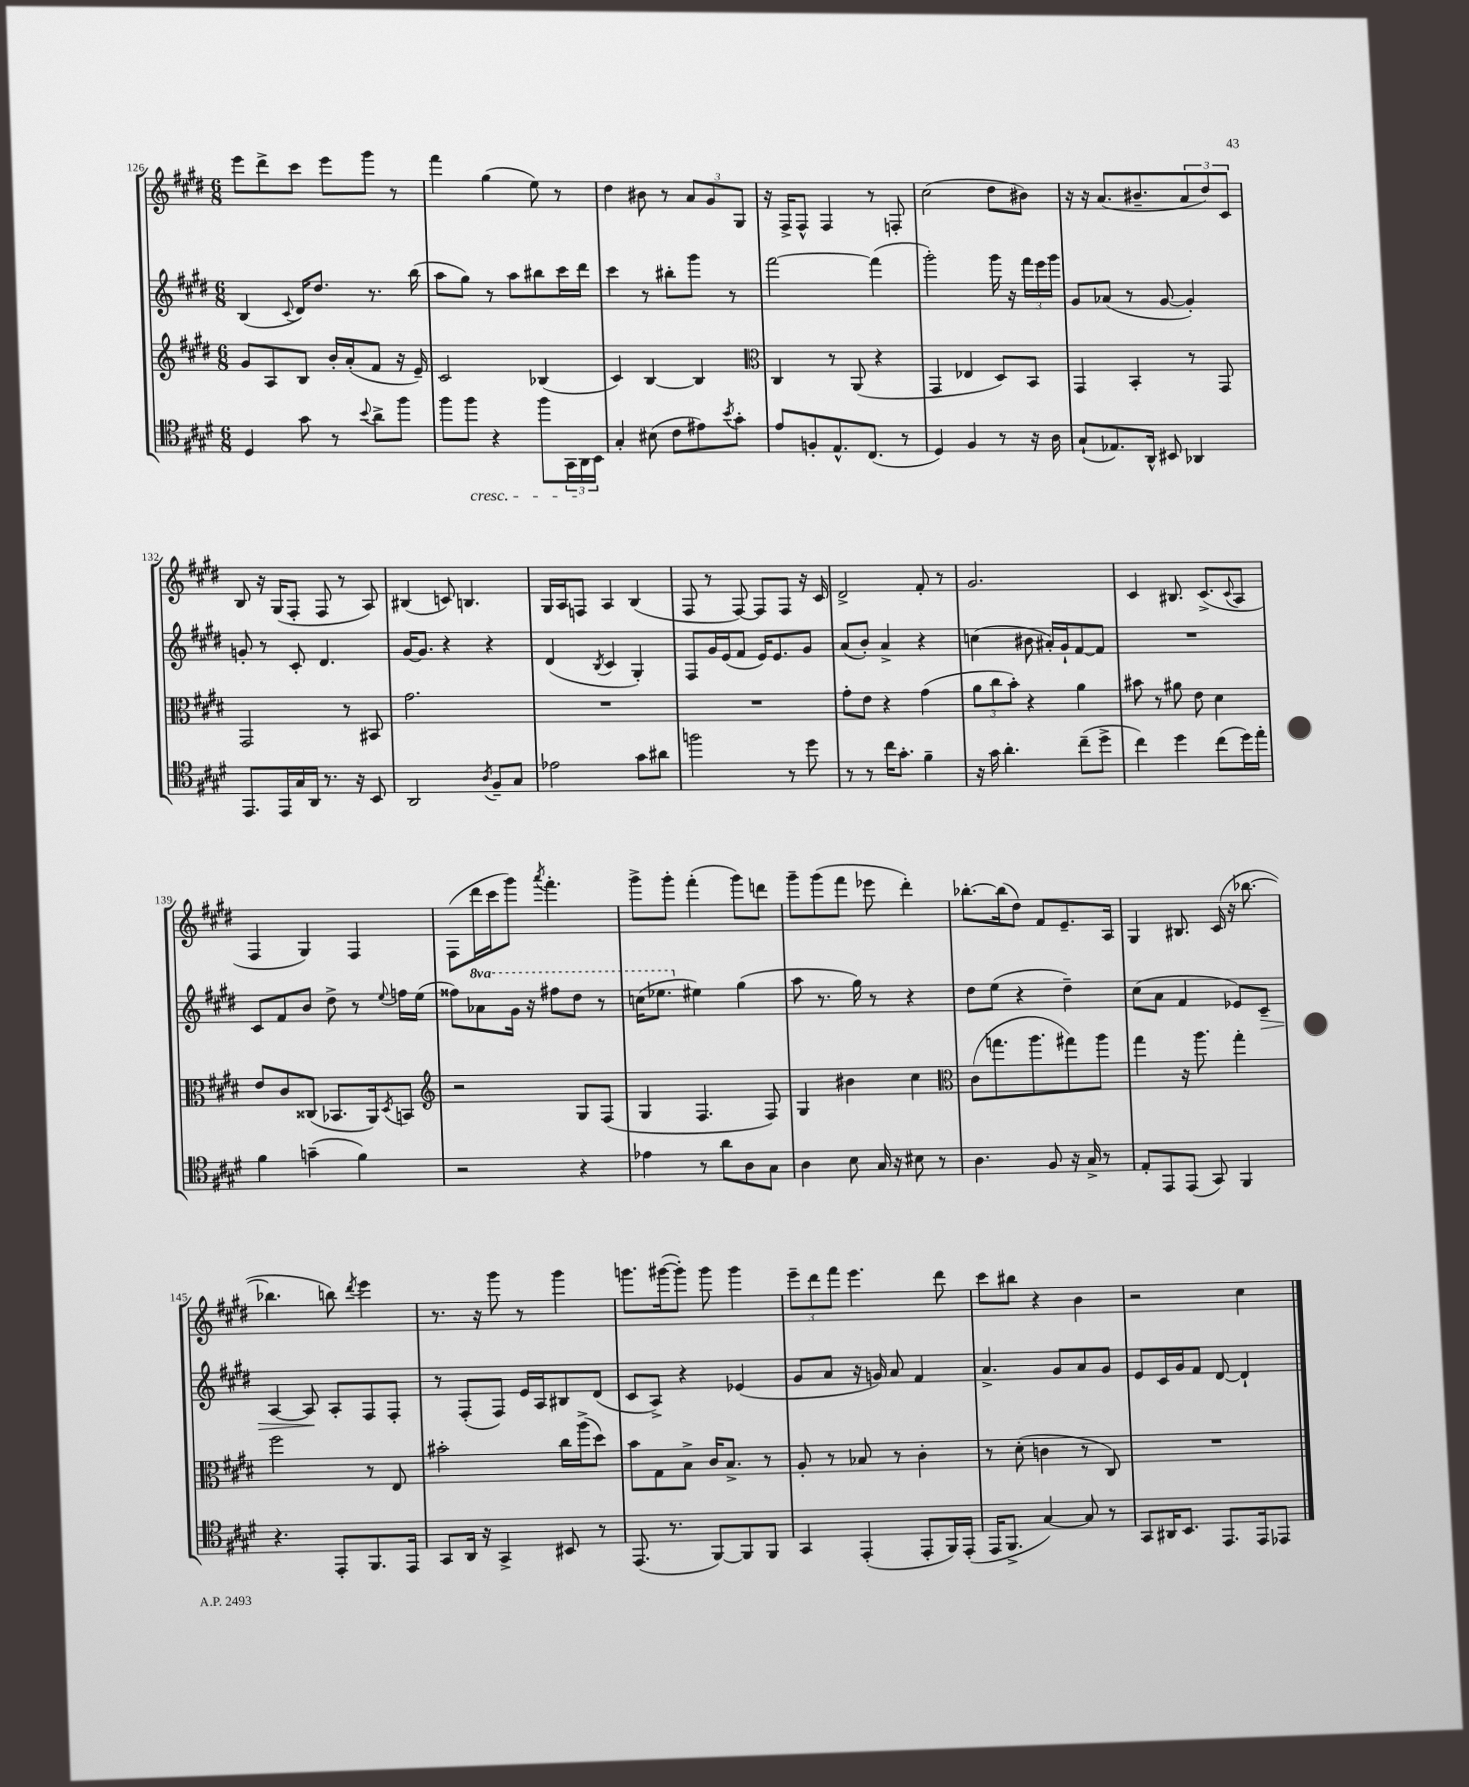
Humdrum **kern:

**kern	**kern	**kern	**dynam	**kern
*part4	*part3	*part2	*part2	*part1
*staff4	*staff3	*staff2	*staff2	*staff1
*clefC4	*clefG2	*clefG2	*	*clefG2
*k[f#c#g#d#]	*k[f#c#g#d#]	*k[f#c#g#d#]	*	*k[f#c#g#d#]
*M6/8	*M6/8	*M6/8	*	*M6/8
=126	=126	=126	=126	=126
4D#/	8g#/L	(4B/	.	8eee\L
.	8A/	.	.	8ddd#^\
.	.	8qqc#/	.	.
8g#\	8B/J	16d#/KL)	.	8ccc#\J
.	.	8.dd#/J	.	.
8r	16b'/LL	.	.	8eee\L
.	(16a'/J	.	.	.
8qqb/	.	.	.	.
8a^\L	8f#/J	8.r	.	8ggg#\J
8ff#\J	16r	.	.	8r
.	16e~/)	(16bb\	.	.
=127	=127	=127	=127	=127
8ff#\L	2c#/	8aa\L	.	4fff#\
!LO:TX:b:i:t=cresc.	!	!	!	!
8ff#\J	.	8gg#\J)	.	.
4r	.	8r	.	(4gg#\
.	.	8aa\L	.	.
8ff#\L	(4B-X/	8bb#X\	.	8ee\)
24GG#\L	.	16ccc#\L	.	8r
24AA\	.	.	.	.
.	.	16ddd#\JJ	.	.
24BB\JJ	.	.	.	.
=128	=128	=128	=128	=128
4G#'/	4c#/)	4ccc#\	.	4dd#\
(8B#X\	[4B/	8r	.	8b#X\
8c#\L	.	8bb#X'\L	.	8r
8e#X\)	4B/]	8ggg#\J	.	12a/L
.	.	.	.	12g#/
8qb/	.	.	.	.
8g#'\J	.	8r	.	.
.	.	.	.	12G#/J
=129	=129	=129	=129	=129
*	*clefC3	*	*	*
8e/L	4C#/	[2fff#\	.	16r
.	.	.	.	16F#^/KL
8Fn'/	.	.	.	8F#^^/J
8.E^^/	8r	.	.	4F#/
.	(8AA/	.	.	.
(8.C#/J	.	.	.	.
.	4r	(4fff#\]	.	8r
8r	.	.	.	8Fn'/
=130	=130	=130	=130	=130
4D#/)	4GG#/	2ggg#'\)	.	(2cc#\
4F#/	4E-X/	.	.	.
8r	8D#/L)	16ggg#\	.	8dd#\L
.	.	16r	.	.
16r	8BB/J	24fff#\LL	.	8b#X\J)
.	.	24eee\	.	.
16A\	.	.	.	.
.	.	24ggg#\JJ	.	.
=131	=131	=131	=131	=131
(8G#`/L	4GG#/	8g#/L	.	16r
.	.	.	.	16r
8.E-X/)	.	(8a-X/J	.	(8.a/L
.	4BB'/	8r	.	.
16AA^^/Jk	.	.	.	8.b#X~/
8BB#X/	.	[8g#/	.	.
4AA-X/	8r	4g#'/])	.	12a/
.	.	.	.	12dd#/)
.	8GG#/	.	.	.
.	.	.	.	12c#/J
!!LO:LB:g=z
=132	=132	=132	=132	=132
8.EE/L	2GG#/	8gn'/	.	8B/
.	.	8r	.	16r
16EE/L	.	.	.	(16G#/KL
16G#/	.	8c#'/	.	8F#'/J
16AA/JJ	.	.	.	.
8.r	.	4.d#/	.	8F#/
.	8r	.	.	8r
16r	.	.	.	.
8BB/	8BB#X/	.	.	8A/)
=133	=133	=133	=133	=133
2AA/	2.g#\	[16g#/KL	.	(4B#X/
.	.	8.g#/J]	.	.
.	.	4r	.	8cn/)
.	.	.	.	4.Bn/
8qA/	.	.	.	.
8F#~/L	.	4r	.	.
8G#/J	.	.	.	.
=134	=134	=134	=134	=134
2e-X\	2.r	(4d#/	.	16G#/LL
.	.	.	.	16A/J
.	.	.	.	8Fn/J
.	.	8qB/	.	.
.	.	4c#/	.	4A/
8g#\L	.	4G#'/)	.	(4B/
8a#X\J	.	.	.	.
=135	=135	=135	=135	=135
2ffn\	2.r	8F#/L	.	8F#/
.	.	16g#/L	.	8r
.	.	(16e/J	.	.
.	.	8f#/J	.	[8F#/)
.	.	16e/KL)	.	8F#/L]
.	.	8.e/	.	.
8r	.	.	.	8F#/J
8dd#\	.	8g#/J	.	16r
.	.	.	.	16c#/
=136	=136	=136	=136	=136
8r	8g#'\L	(8a/L	.	2d#^/
8r	8e\J	8b'/J)	.	.
16cc#\KL	4r	4a^/	.	.
8.g#'\J	.	.	.	.
4f#~\	(4g#\	4r	.	8f#'/
.	.	.	.	8r
=137	=137	=137	=137	=137
16r	12a\L	(4ccn\	.	2.g#/
16g#\	.	.	.	.
.	12cc#\	.	.	.
4.a'\	.	.	.	.
.	12b'\J)	.	.	.
.	4r	8b#X\	.	.
.	.	16a#X'/LL)	.	.
.	.	16g#`/J	.	.
(8cc#~\L	4a\	[8f#/	.	.
8dd#^\J	.	8f#/J]	.	.
=138	=138	=138	=138	=138
4cc#\)	8b#X\	2.r	.	4c#/
.	8r	.	.	.
4dd#\	8a#X\	.	.	8.B#X/
.	8e\	.	.	.
.	.	.	.	(8.c#^/L
(8cc#\L	4d#\	.	.	.
.	.	.	.	8qqc#/
16dd#\L)	.	.	.	8A/J
16ee'\JJ	.	.	.	.
!!LO:LB:g=z
=139	=139	=139	=139	=139
4f#\	8e/L	8c#/L	.	4F#/
.	8c#/	8f#/	.	.
(4gn~\	(8C##X/J	8b/J	.	4G#/)
.	8.BB-X/L	8dd#^\	.	.
4f#\)	.	8r	.	4F#/
.	16AA/k)	.	.	.
.	8qD#/	8qqee/	.	.
.	8BBn/J	16ffn\LL	.	.
.	.	(16ee\JJ	.	.
=140	=140	=140	=140	=140
*	*clefG2	*	*	*
2r	2r	8ff##X\L)	.	(8F#\L
*	*	*8va	*	*
.	.	8aa-X\	.	16ddd#\L
.	.	.	.	16ccc#\J
.	.	16gg#\Jk	.	8ggg#\J)
.	.	16r	.	.
.	.	.	.	8qaaa/
.	.	8fff#X\L	.	4.fff#'\
4r	8G#/L	8ddd#\J	.	.
.	(8F#/J	8r	.	.
=141	=141	=141	=141	=141
4e-X\	4G#/	(16cccn\KL	.	8ggg#^\L
.	.	8.eee-X\J	.	.
.	.	.	.	8ggg#'\J
*	*	*X8va	*	*
8r	4.F#/	4ee#X\)	.	(4fff#'\
8a\L	.	.	.	.
8A\	.	(4gg#\	.	8ggg#\L)
8G#\J	8F#/)	.	.	8dddn\J
=142	=142	=142	=142	=142
4A\	4G#/	8aa\	.	8ggg#~\L
.	.	8.r	.	(8ggg#\
8B\	4b#X\	.	.	8fff#\J
.	.	16gg#\)	.	.
16G#/	.	8r	.	8eee-X\
16r	.	.	.	.
8B#X\	4cc#\	4r	.	4ddd#'\)
8r	.	.	.	.
=143	=143	=143	=143	=143
*	*clefC3	*	*	*
4.A\	(8c#\L	8dd#\L	.	[8.bb-X'\L
.	8.ggn\	(8ee\J	.	.
.	.	.	.	(16bb-\k]
.	.	4r	.	8dd#\J)
.	8.aa\	.	.	.
8F#/	.	.	.	8f#/L
16r	8gg#X\)	4dd#~\)	.	8.e~/
16G#^/	.	.	.	.
8r	8aa\J	.	.	.
.	.	.	.	16A/Jk
=144	=144	=144	=144	=144
8E'/L	4gg#\	(8cc#\L	.	4G#/
8EE/	.	8a\J	.	.
(8EE/J	16r	4f#/	.	8.B#X/
.	8.aa\	.	.	.
8GG#/)	.	.	.	.
.	.	.	.	(16c#/
4FF#/	4gg#'\	8e-X/L)	.	16r
.	.	.	.	[8.bb-X\
!	!	!	!LO:HP:b	!
.	.	8c#~/J	>	.
!!LO:LB:g=z
=145	=145	=145	=145	=145
4.r	2ff#\	[4A/	.	4.bb-X\]
.	.	8A/]	.	.
8EE'/L	.	8A'/L	]	8bbn\)
.	.	.	.	8qddd#/
8.FF#/	8r	8F#/	.	4eee\
.	8E/	8F#'/J	.	.
16EE/Jk	.	.	.	.
=146	=146	=146	=146	=146
8GG#/L	2b#X'\	8r	.	8.r
16AA/Jk	.	(8F#'/L	.	.
16r	.	.	.	16r
4GG#^/	.	8F#/J)	.	8ggg#\
.	.	16e/LL	.	8r
.	.	16A/J	.	.
8BB#X/	16cc#\LL	8B#X/	.	4ggg#\
.	(16aa^\J	.	.	.
8r	8dd#\J)	(8d#/J	.	.
=147	=147	=147	=147	=147
(8.EE/	8b\L	8c#/L	.	8.gggn\L
.	8G#\	8A^/J)	.	.
8.r	.	.	.	([16ggg#X\k
.	8B^\J	4r	.	8ggg#'\J])
[8FF#/L)	16c#/KL	.	.	8ggg#\
.	8.B^/J	.	.	.
8FF#/]	.	(4e-X/	.	4ggg#\
8FF#/J	8r	.	.	.
=148	=148	=148	=148	=148
4GG#/	8A'/	8g#/L	.	12eee~\L
.	.	.	.	12ddd#\
.	8r	8a/J	.	.
.	.	.	.	12fff#\J
(4EE'/	8B-X/	16r	.	4.eee\
.	.	16gn/)	.	.
.	8r	8a/	.	.
8EE'/L	4c#'\	4f#/	.	.
16FF#/L)	.	.	.	8ddd#\
(16EE'/JJ	.	.	.	.
=149	=149	=149	=149	=149
16EE/KL	8r	4.a^/	.	8ccc#\L
8.FF#^/J	.	.	.	.
.	(8d#'\	.	.	8bb#X\J
[4G#/)	4cn\	.	.	4r
.	.	8g#/L	.	.
8G#/]	8r	8a/	.	4b\
8r	8C#/)	8g#/J	.	.
=150	=150	=150	=150	=150
8GG#/L	2.r	8e/L	.	2r
16AA#X/K	.	16c#/L	.	.
8.BB/J	.	16g#/J	.	.
.	.	8f#/J	.	.
8.EE/L	.	[8d#/	.	.
.	.	4d#`/]	.	4cc#\
16EE/k	.	.	.	.
8EE-X/J	.	.	.	.
==	==	==	==	==
*-	*-	*-	*-	*-
